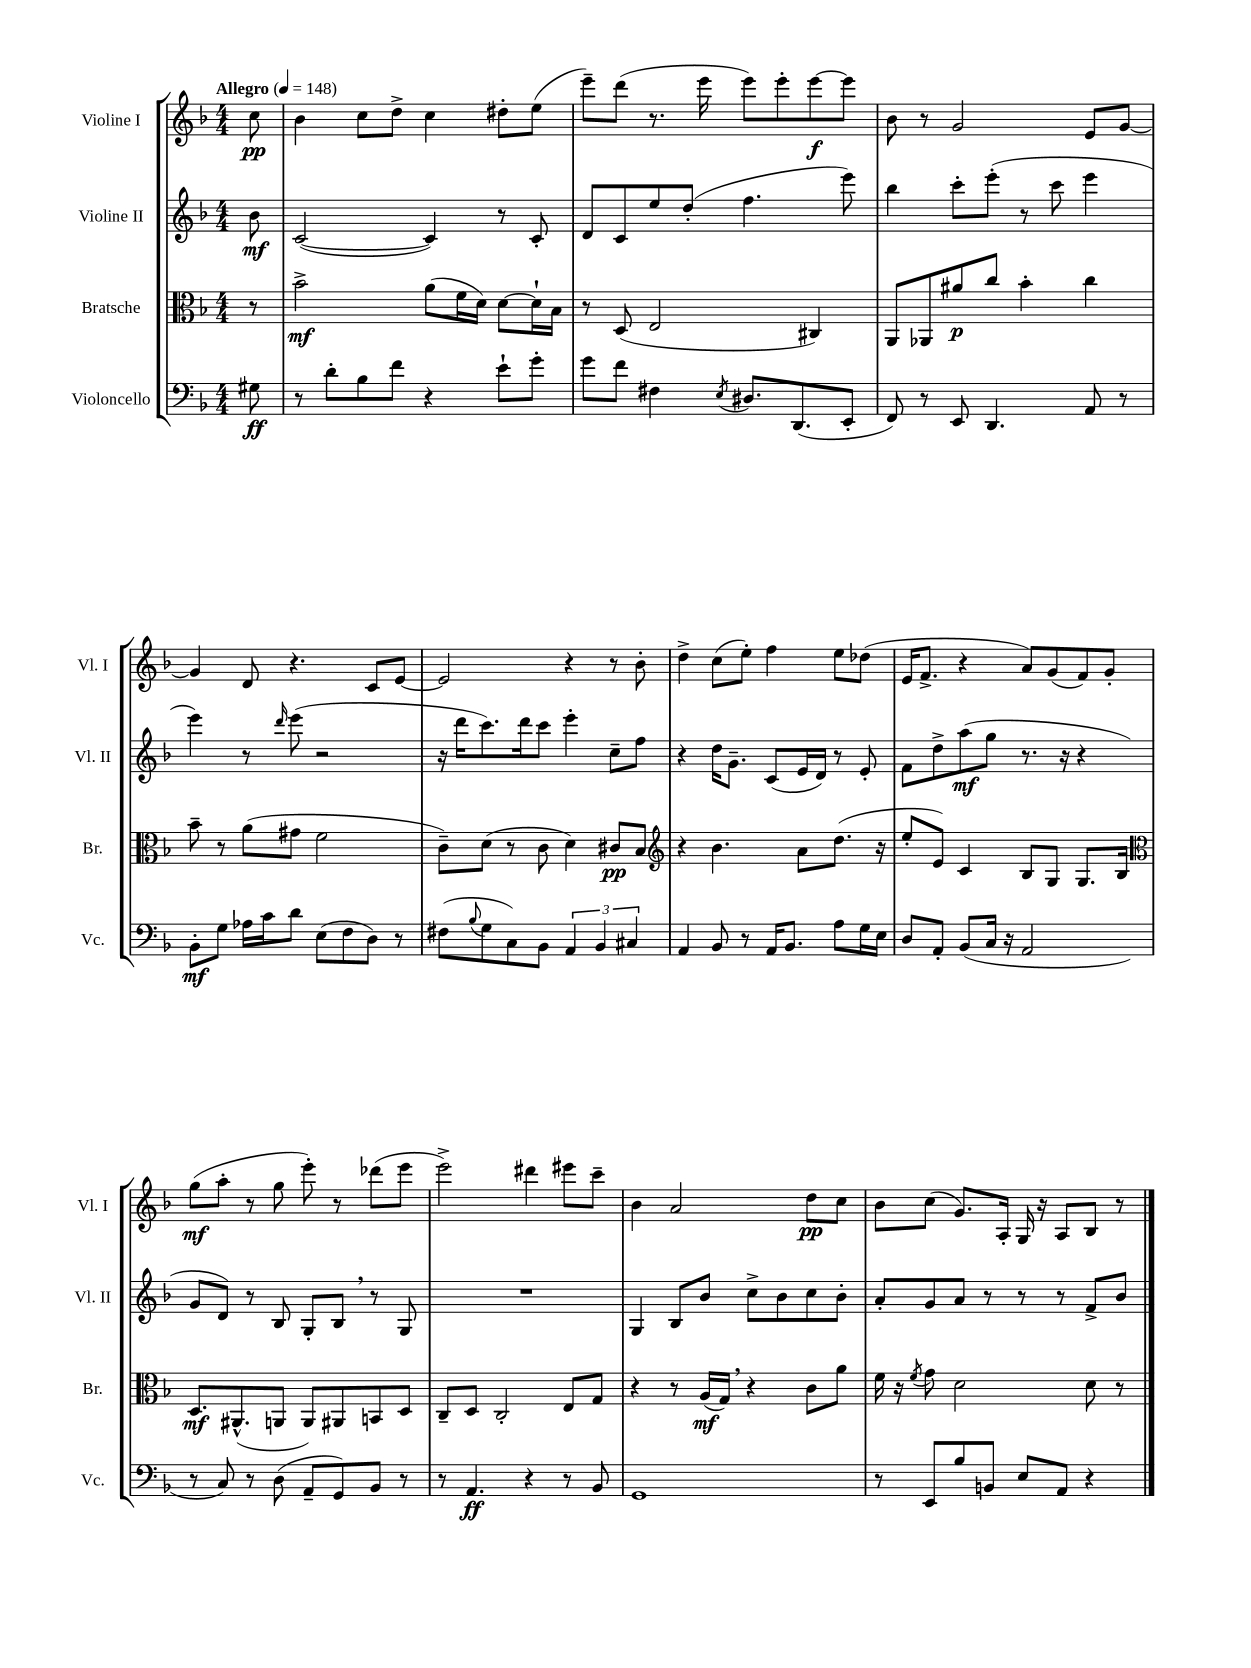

**kern	**dynam	**kern	**dynam	**kern	**dynam	**kern	**dynam
*part4	*part4	*part3	*part3	*part2	*part2	*part1	*part1
*staff4	*staff4	*staff3	*staff3	*staff2	*staff2	*staff1	*staff1
*I"Violoncello	*	*I"Bratsche	*	*I"Violine II	*	*I"Violine I	*
*I'Vc.	*	*I'Br.	*	*I'Vl. II	*	*I'Vl. I	*
*clefF4	*	*clefC3	*	*clefG2	*	*clefG2	*
*k[b-]	*	*k[b-]	*	*k[b-]	*	*k[b-]	*
*M4/4	*	*M4/4	*	*M4/4	*	*M4/4	*
*MM148	*	*MM148	*	*MM148	*	*MM148	*
=	=	=	=	=	=	=	=
!	!	!	!	!	!	!LO:TX:a:B:t=Allegro	!
8G#X\	ff	8r	.	8b-\	mf	8cc\	pp
=1	=1	=1	=1	=1	=1	=1	=1
8r	.	2b-^\	mf	([2c/	.	4b-\	.
8d'\L	.	.	.	.	.	.	.
8B-\	.	.	.	.	.	8cc\L	.
8f\J	.	.	.	.	.	8dd^\J	.
4r	.	(8a\L	.	4c/])	.	4cc\	.
.	.	16f\L	.	.	.	.	.
.	.	16d\JJ)	.	.	.	.	.
8e`\L	.	[8d\L	.	8r	.	8dd#X'\L	.
8g'\J	.	16d`\L]	.	8c'/	.	(8ee\J	.
.	.	16B-\JJ	.	.	.	.	.
=2	=2	=2	=2	=2	=2	=2	=2
8g\L	.	8r	.	8d/L	.	8eee~\L)	.
8f\J	.	(8D/	.	8c/	.	(8ddd\J	.
4F#X\	.	2E/	.	8ee/	.	8.r	.
.	.	.	.	(8dd'/J	.	.	.
.	.	.	.	.	.	16eee\	.
8qE/	.	.	.	.	.	.	.
8.D#X/L	.	.	.	4.ff\	.	8eee\L)	.
.	.	.	.	.	.	8eee'\	.
(8.DD/	.	.	.	.	.	.	.
.	.	4C#X/)	.	.	.	[8eee\	f
8EE'/J	.	.	.	8eee\)	.	8eee\J]	.
=3	=3	=3	=3	=3	=3	=3	=3
8FF/)	.	8AA/L	.	4bb-\	.	8b-\	.
8r	.	8AA-X/	.	.	.	8r	.
8EE/	.	8a#X/	p	8ccc'\L	.	2g/	.
4.DD/	.	8cc/J	.	(8eee'\J	.	.	.
.	.	4b-'\	.	8r	.	.	.
.	.	.	.	8ccc\	.	.	.
8AA/	.	4cc\	.	4eee\	.	8e/L	.
8r	.	.	.	.	.	[8g/J	.
!!LO:LB:g=z
=4	=4	=4	=4	=4	=4	=4	=4
8BB-'\L	mf	8b-~\	.	4eee\)	.	4g/]	.
8G\J	.	8r	.	.	.	.	.
16A-X\LL	.	(8a\L	.	8r	.	8d/	.
16c\J	.	.	.	.	.	.	.
.	.	.	.	16qqddd/	.	.	.
8d\J	.	8g#X\J	.	(8eee\	.	4.r	.
(8E\L	.	2f\	.	2r	.	.	.
8F\	.	.	.	.	.	.	.
8D\J)	.	.	.	.	.	8c/L	.
8r	.	.	.	.	.	[8e/J	.
=5	=5	=5	=5	=5	=5	=5	=5
(8F#X\L	.	8c~\L)	.	16r	.	2e/]	.
.	.	.	.	16ddd\KL	.	.	.
8qqB-/	.	.	.	.	.	.	.
8G\	.	(8d\J	.	8.ccc\)	.	.	.
8C\)	.	8r	.	.	.	.	.
.	.	.	.	16ddd\k	.	.	.
8BB-\J	.	8c\	.	8ccc\J	.	.	.
6AA/	.	4d\)	.	4eee'\	.	4r	.
6BB-/	.	.	.	.	.	.	.
.	.	8c#X/L	pp	8cc~\L	.	8r	.
6C#X/	.	.	.	.	.	.	.
.	.	8B-/J	.	8ff\J	.	8b-'\	.
=6	=6	=6	=6	=6	=6	=6	=6
*	*	*clefG2	*	*	*	*	*
4AA/	.	4r	.	4r	.	4dd^\	.
8BB-/	.	4.b-\	.	16dd\KL	.	(8cc\L	.
.	.	.	.	8.g~\J	.	.	.
8r	.	.	.	.	.	8ee'\J)	.
16AA/KL	.	.	.	(8c/L	.	4ff\	.
8.BB-/J	.	.	.	.	.	.	.
.	.	8a\L	.	16e/L	.	.	.
.	.	.	.	16d/JJ)	.	.	.
8A\L	.	(8.dd\J	.	8r	.	8ee\L	.
16G\L	.	.	.	8e'/	.	(8dd-X\J	.
16E\JJ	.	16r	.	.	.	.	.
=7	=7	=7	=7	=7	=7	=7	=7
8D/L	.	8ee'/L	.	8f\L	.	16e/KL	.
.	.	.	.	.	.	8.f^/J	.
8AA'/J	.	8e/J)	.	8dd^\	.	.	.
(8BB-/L	.	4c/	.	(8aa\	mf	4r	.
16C/Jk	.	.	.	8gg\J	.	.	.
16r	.	.	.	.	.	.	.
2AA/	.	8B-/L	.	8.r	.	8a/L)	.
.	.	8G/J	.	.	.	(8g/	.
.	.	.	.	16r	.	.	.
.	.	8.G/L	.	4r	.	8f/)	.
.	.	.	.	.	.	8g'/J	.
.	.	16B-/Jk	.	.	.	.	.
!!LO:LB:g=z
=8	=8	=8	=8	=8	=8	=8	=8
*	*	*clefC3	*	*	*	*	*
8r	.	8.D/L	mf	8g/L	.	(8gg\L	mf
8C/)	.	.	.	8d/J)	.	8aa'\J	.
.	.	(8.AA#X^^/	.	.	.	.	.
8r	.	.	.	8r	.	8r	.
(8D\	.	8AAn/J	.	8B-/	.	8gg\	.
8AA~/L	.	8AA/L)	.	8G'/L	.	8eee'\)	.
8GG/)	.	8AA#X/	.	8B-,/J	.	8r	.
8BB-/J	.	8BBn/	.	8r	.	(8ddd-X\L	.
8r	.	8D/J	.	8G/	.	8eee\J	.
=9	=9	=9	=9	=9	=9	=9	=9
8r	.	8C~/L	.	1r	.	2eee^\)	.
4.AA/	ff	8D/J	.	.	.	.	.
.	.	2C'/	.	.	.	.	.
4r	.	.	.	.	.	4ddd#X\	.
8r	.	8E/L	.	.	.	8eee#X\L	.
8BB-/	.	8G/J	.	.	.	8ccc~\J	.
=10	=10	=10	=10	=10	=10	=10	=10
1GG	.	4r	.	4G/	.	4b-\	.
.	.	8r	.	8B-/L	.	2a/	.
.	.	(16A/LL	mf	8b-/J	.	.	.
.	.	16G,/JJ)	.	.	.	.	.
.	.	4r	.	8cc^\L	.	.	.
.	.	.	.	8b-\	.	.	.
.	.	8c\L	.	8cc\	.	8dd\L	pp
.	.	8a\J	.	8b-'\J	.	8cc\J	.
=11	=11	=11	=11	=11	=11	=11	=11
8r	.	16f\	.	8a'/L	.	8b-\L	.
.	.	16r	.	.	.	.	.
.	.	8qf/	.	.	.	.	.
8EE/L	.	8g\	.	8g/	.	(8cc\J	.
8B-/	.	2d\	.	8a/J	.	8.g/L)	.
8BBn/J	.	.	.	8r	.	.	.
.	.	.	.	.	.	16A'/Jk	.
8E/L	.	.	.	8r	.	16G/	.
.	.	.	.	.	.	16r	.
8AA/J	.	.	.	8r	.	8A/L	.
4r	.	8d\	.	8f^/L	.	8B-/J	.
.	.	8r	.	8b-/J	.	8r	.
==	==	==	==	==	==	==	==
*-	*-	*-	*-	*-	*-	*-	*-
